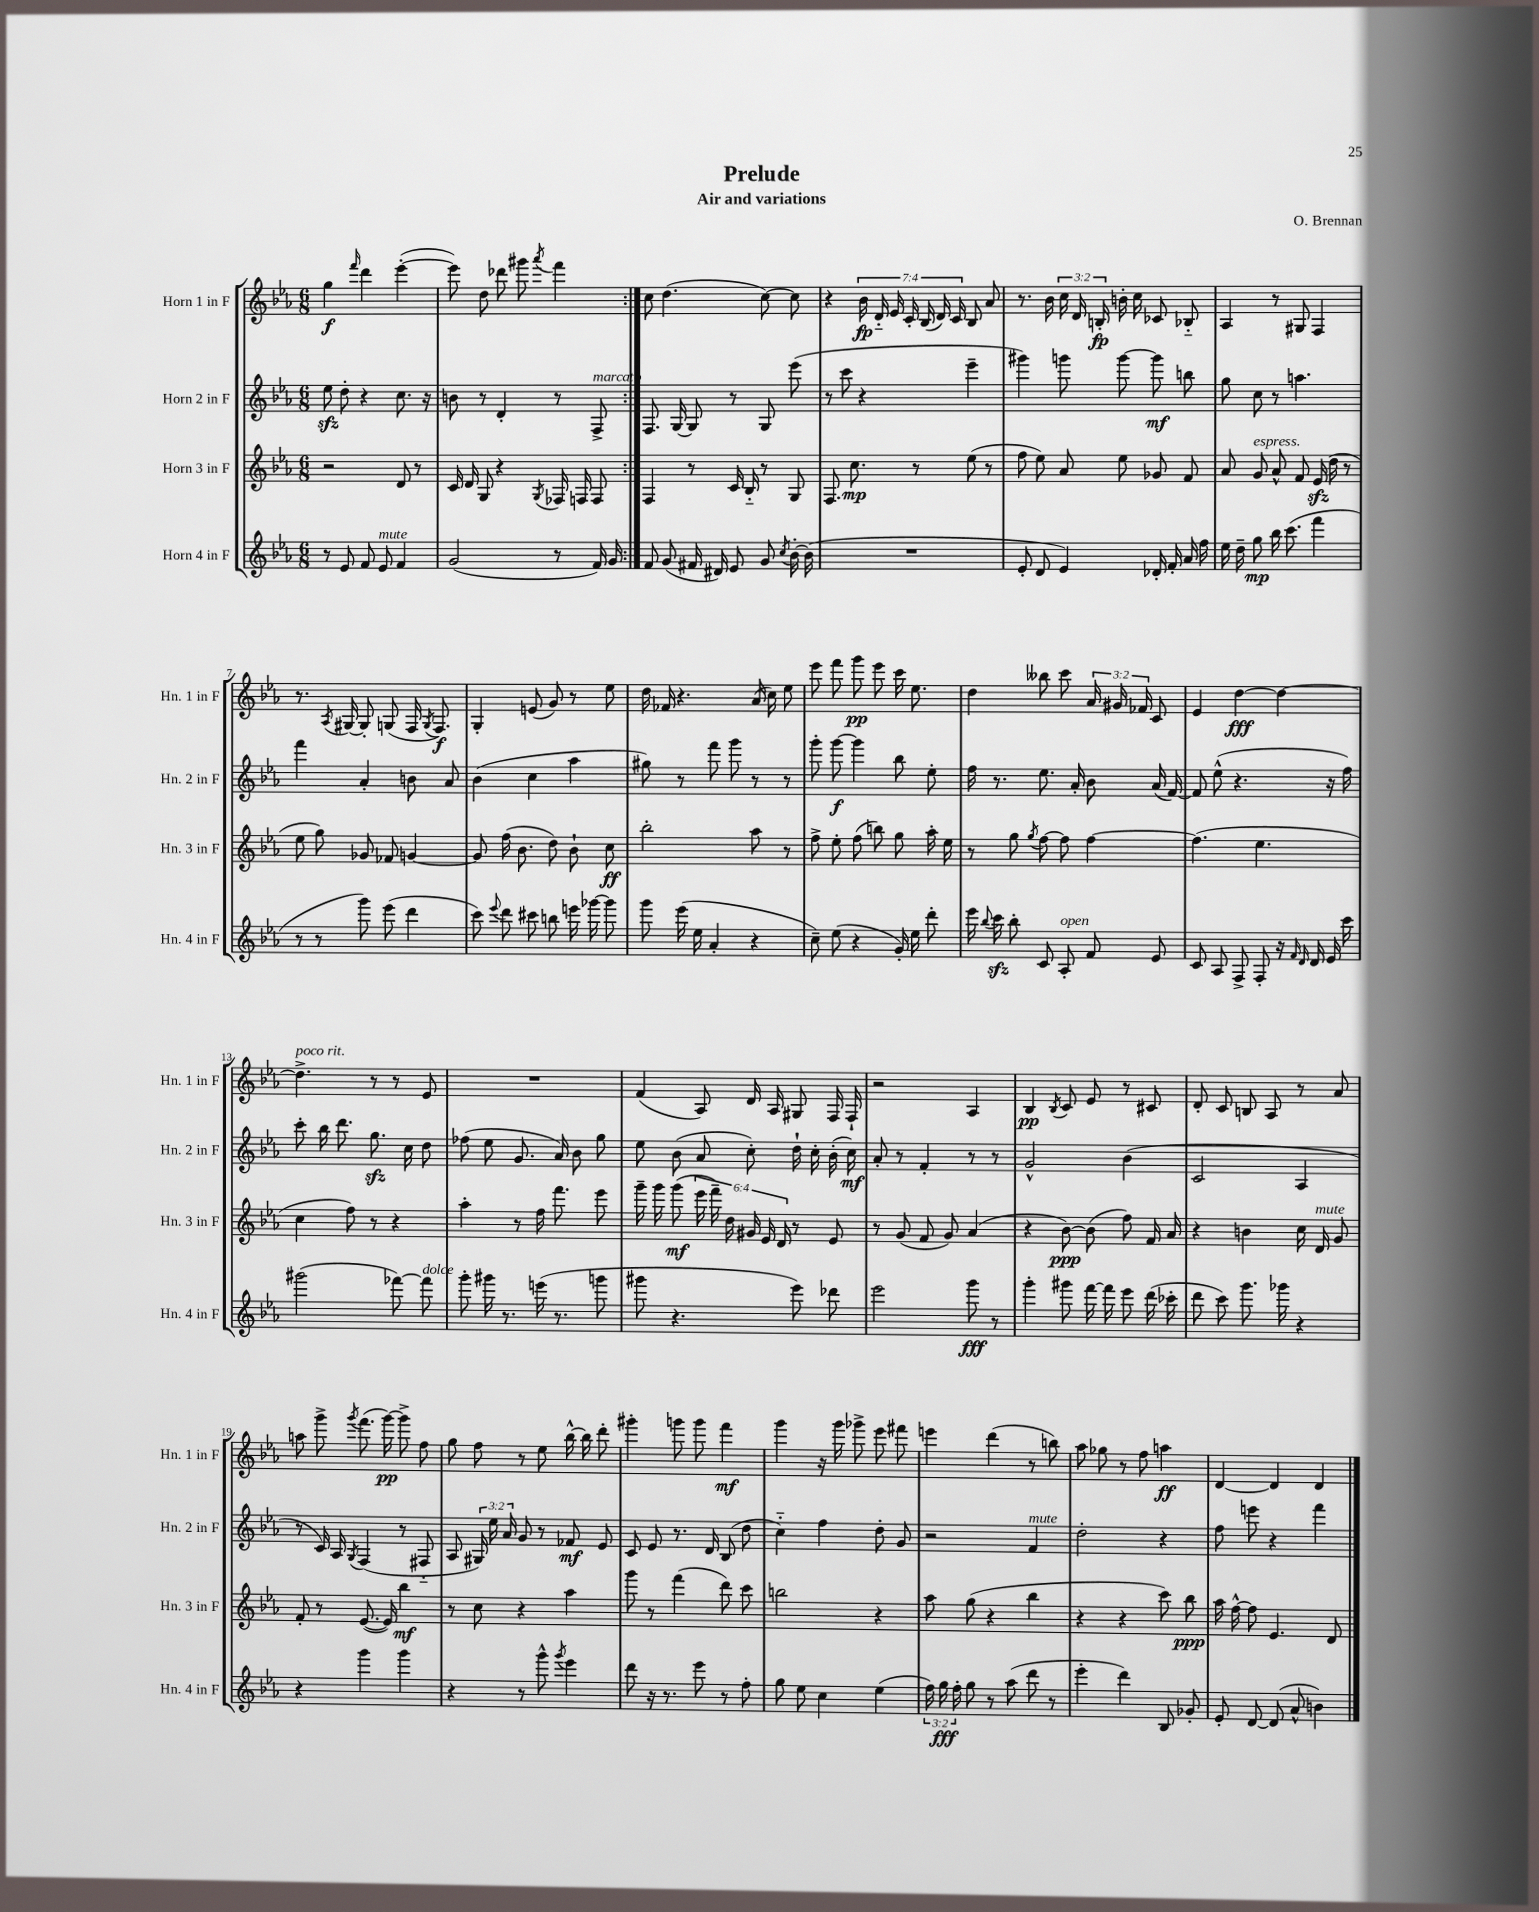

**kern	**kern	**kern	**kern
*staff4	*staff3	*staff2	*staff1
*clefG2	*clefG2	*clefG2	*clefG2
*k[b-e-a-]	*k[b-e-a-]	*k[b-e-a-]	*k[b-e-a-]
*M6/8	*M6/8	*M6/8	*M6/8
8r	2r	8ee-\	4gg\
8e-/	.	8dd'\	.
.	.	.	16qqfff/
8f/	.	4r	4ddd\
8e-/	.	.	.
4f/	8d/	8.cc\	([4eee-'\
.	8r	.	.
.	.	16r	.
=	=	=	=
(2g/	16c/	8b\	8eee-\])
.	16d/	.	.
.	8G/	8r	8dd\
.	4r	4d'/	8ddd-\
.	.	.	8ggg#\
.	8qG/	.	8qaaa-/
8r	16F-/	8r	4fff\
.	16F/	.	.
16f/)	8F/	8F^/	.
16g/	.	.	.
=:|!	=:|!	=:|!	=:|!
8f/	4F/	8.F/	8cc\
(8g/	.	.	(4.dd\
.	.	[16G/	.
16f#/	8r	8G/]	.
16d#/)	.	.	.
8e-/	16c/	8r	.
.	16B-'~/	.	.
8g/	8r	8G/	[8cc\)
8qcc/	.	.	.
[16b-'\	8G/	(8eee-\	8cc\]
(16b-\]	.	.	.
=	=	=	=
2.r	8.F/	8r	4r
.	.	8ccc\	.
.	8.cc\	.	.
.	.	4r	28b-\
.	.	.	28d'~/
.	.	.	28e-/
.	.	.	28c'/
.	8r	.	.
.	.	.	(28B-/
.	.	.	28d/)
.	.	.	28c/
.	(8ee-\	4eee-~\	8B-/
.	8r	.	8a-/
=	=	=	=
8e-'/	8ff\	4ggg#\)	8.r
8d/	8ee-\)	.	.
.	.	.	16b-\
4e-/)	8a-/	8ggg\	24cc\
.	.	.	24d/
.	.	.	24B'/
.	8ee-\	[8ggg\	16b'\
.	.	.	16cc\
16d-'/	8g-/	8ggg\]	8c-/
16f'/	.	.	.
16a-/	8f/	8bb\	8B-'~/
16ff\	.	.	.
=	=	=	=
16ee-\	8a-/	8gg\	4A-/
16dd~\	.	.	.
8gg\	8g/	8cc\	.
16bb-\	8a-^^/	8r	8r
(8.ccc\	.	.	.
.	8f/	4.aa\	8G#/
4fff\	(16e-/	.	4F/
.	16dd\	.	.
.	8r	.	.
=	=	=	=
8r	8ee-\	4fff\	8.r
8r	8gg\)	.	.
.	.	.	8qA-/
.	.	.	[16G#/
8ggg\)	8g-/	4a-'/	8G#'/]
(8eee-\	8f-/	.	(8G/
4ddd\	[4g/	8b\	16F/
.	.	.	8qG/
.	.	.	8.F/)
.	.	8a-/	.
=	=	=	=
8ccc\)	8g/]	(4b-\	4G'/
8qqeee-/	.	.	.
8ddd\	(16ff\	.	.
.	8.b-\	.	.
8ccc#\	.	4cc\	(8e/
8bb\	8dd\)	.	8g/)
16eee\	8b-`\	4aa-\	8r
[16ggg-\	.	.	.
8ggg-\]	8cc\	.	8ee-\
=	=	=	=
8ggg\	2bb-'\	8gg#\)	16dd\
.	.	.	16f-/
(16eee-\	.	8r	4.r
16ee-\	.	.	.
4a-'/	.	8fff\	.
.	.	8ggg\	.
4r	8aa-\	8r	(16a-/
.	.	.	16cc\)
.	8r	8r	8ee-\
=	=	=	=
8cc~\)	8ff^\	8ggg'\	8eee-\
(8ee-\	8ee-'\	[8ggg\	8fff\
4r	(8ff\	4ggg\]	8ggg\
.	8bb\)	.	8eee-\
16g'/)	8gg\	8bb-\	16ccc\
16ee-\	.	.	8.ee-\
8ddd'\	16aa-'\	8ee-'\	.
.	16ee-\	.	.
=	=	=	=
16eee-\	8r	16ff\	4dd\
8qqbb-/	.	.	.
16ccc\	.	8.r	.
8bb-'\	8gg\	.	.
.	8qgg/	.	.
8c/	[8ff\	8.ee-\	8bb--\
8A-'/	8ff\]	.	8ccc\
.	.	16a-'/	.
8f/	[4ff\	8b-\	24a-/
.	.	.	24g#/
.	.	.	24f-/
8e-/	.	(16a-/	8c/
.	.	[16f/)	.
=	=	=	=
8c/	(4.ff\]	8f/]	4e-/
8A-/	.	(8ee-^^\	.
8F^/	.	4.r	[4dd\
8F'/	4.ee-\	.	.
16r	.	.	4dd\_
16qqf/	.	.	.
16qqd/	.	.	.
16d/	.	.	.
16e-/	.	16r	.
16ccc\	.	16ff\)	.
=	=	=	=
(2ggg#\	4cc\	8ccc'\	4.dd^\]
.	.	16bb-\	.
.	.	8.ddd\	.
.	8ff\)	.	.
.	8r	8.gg\	8r
[8fff-\)	4r	.	8r
.	.	16cc\	.
8fff-\]	.	8dd\	8e-/
=	=	=	=
8ggg'\	4aa-'\	(8ff-\	2.r
16ggg#\	.	8ee-\	.
8.r	.	.	.
.	8r	8.g/	.
(16eee\	16ff\	.	.
8.r	8.fff\	16a-/)	.
.	.	8b-\	.
8ggg\	8eee-\	8gg\	.
=	=	=	=
8ggg#\	16ggg~\	8ee-\	(4f/
.	16ggg\	.	.
4.r	(8ggg\	(8b-\	.
.	24eee-\	8a-/	8A-/)
.	24fff~\)	.	.
.	24dd\	.	.
.	24g#/	8cc'\)	16d/
.	24e-/	.	.
.	.	.	16A-/
.	24d/	.	.
8eee-\)	8r	16dd`\	8G#/
.	.	16cc'\	.
8ddd-\	8e-/	(16b-'\	16F/
.	.	16cc\)	16F`/
=	=	=	=
2eee-\	8r	8a-'/	2r
.	(8g/	8r	.
.	8f/	4f'/	.
.	8g/)	.	.
8ggg\	(4a-/	8r	4A-/
8r	.	8r	.
=	=	=	=
4ggg'\	4r	2g^^/	4B-/
.	.	.	8qB-/
8ggg#\	[8b-\)	.	8c/
[16fff\	(8b-\]	.	8e-/
16fff\]	.	.	.
8eee-\	8ff\)	(4b-\	8r
(16ddd\	16f/	.	8c#/
16ccc-'\	16a-/	.	.
=	=	=	=
8ddd\	4r	2c/	8d'/
8ccc\)	.	.	8c/
8.ggg\	4b\	.	8B/
.	.	.	8A-/
16ggg-\	.	.	.
4r	16cc\	4A-/	8r
.	16d/	.	.
.	8g/	.	8a-/
=	=	=	=
4r	8f'/	8r	8aa\
.	8r	16c/)	8ggg^\
.	.	16A-/	.
.	.	8qG/	8qggg/
4ggg\	([8.e-/	(4F/	(8.fff\
.	16e-/])	.	[16ggg\)
4ggg\	4bb-\	8r	8ggg^\]
.	.	8F#'~/	8ff\
=	=	=	=
4r	8r	8A-/	8gg\
.	8cc\	24G#/)	8ff\
.	.	24ee-\	.
.	.	24a-/	.
8r	4r	8g/	8r
8ggg^^\	.	8r	8ee-\
8qggg/	.	.	.
4eee-\	4aa-\	8f-/	[16bb-^^\
.	.	.	16bb-\]
.	.	8e-/	8ddd'\
=	=	=	=
8ddd\	8ggg\	8c/	4ggg#'\
16r	8r	8e-/	.
8.r	.	.	.
.	(4fff\	8.r	8ggg\
8eee-\	.	.	8ggg\
.	.	16d/	.
8r	8ddd\)	(8B-/	4fff\
8ff'\	8ccc\	8dd\	.
=	=	=	=
8gg\	2bb\	4cc'~\)	4ggg\
8ee-\	.	.	.
4cc\	.	4ff\	16r
.	.	.	16ggg\
.	.	.	8ggg-^\
(4ee-\	4r	8dd'\	8eee-\
.	.	8g/	8fff#\
=	=	=	=
24ff\)	8aa-\	2r	4eee\
24gg\	.	.	.
24ff'\	.	.	.
8gg\	(8gg\	.	.
8r	4r	.	(4ddd\
(8aa-\	.	.	.
8ddd\	4bb-\	4f/	8r
8r	.	.	8bb\)
=	=	=	=
4eee-'\	4r	2dd'\	8aa-\
.	.	.	8gg-\
4ddd\)	4r	.	8r
.	.	.	8ff\
8B-/	8ccc\)	4r	4aa\
8g-'/	8bb-\	.	.
=	=	=	=
8e-'/	16aa-\	8ff\	[4d/
.	[16ff^^\	.	.
[8d/	8ff\]	8eee\	.
(8d/]	4.e-/	4r	4d/]
8a-^^/	.	.	.
4b\)	.	4fff\	4d/
.	8d/	.	.
==	==	==	==
*-	*-	*-	*-
